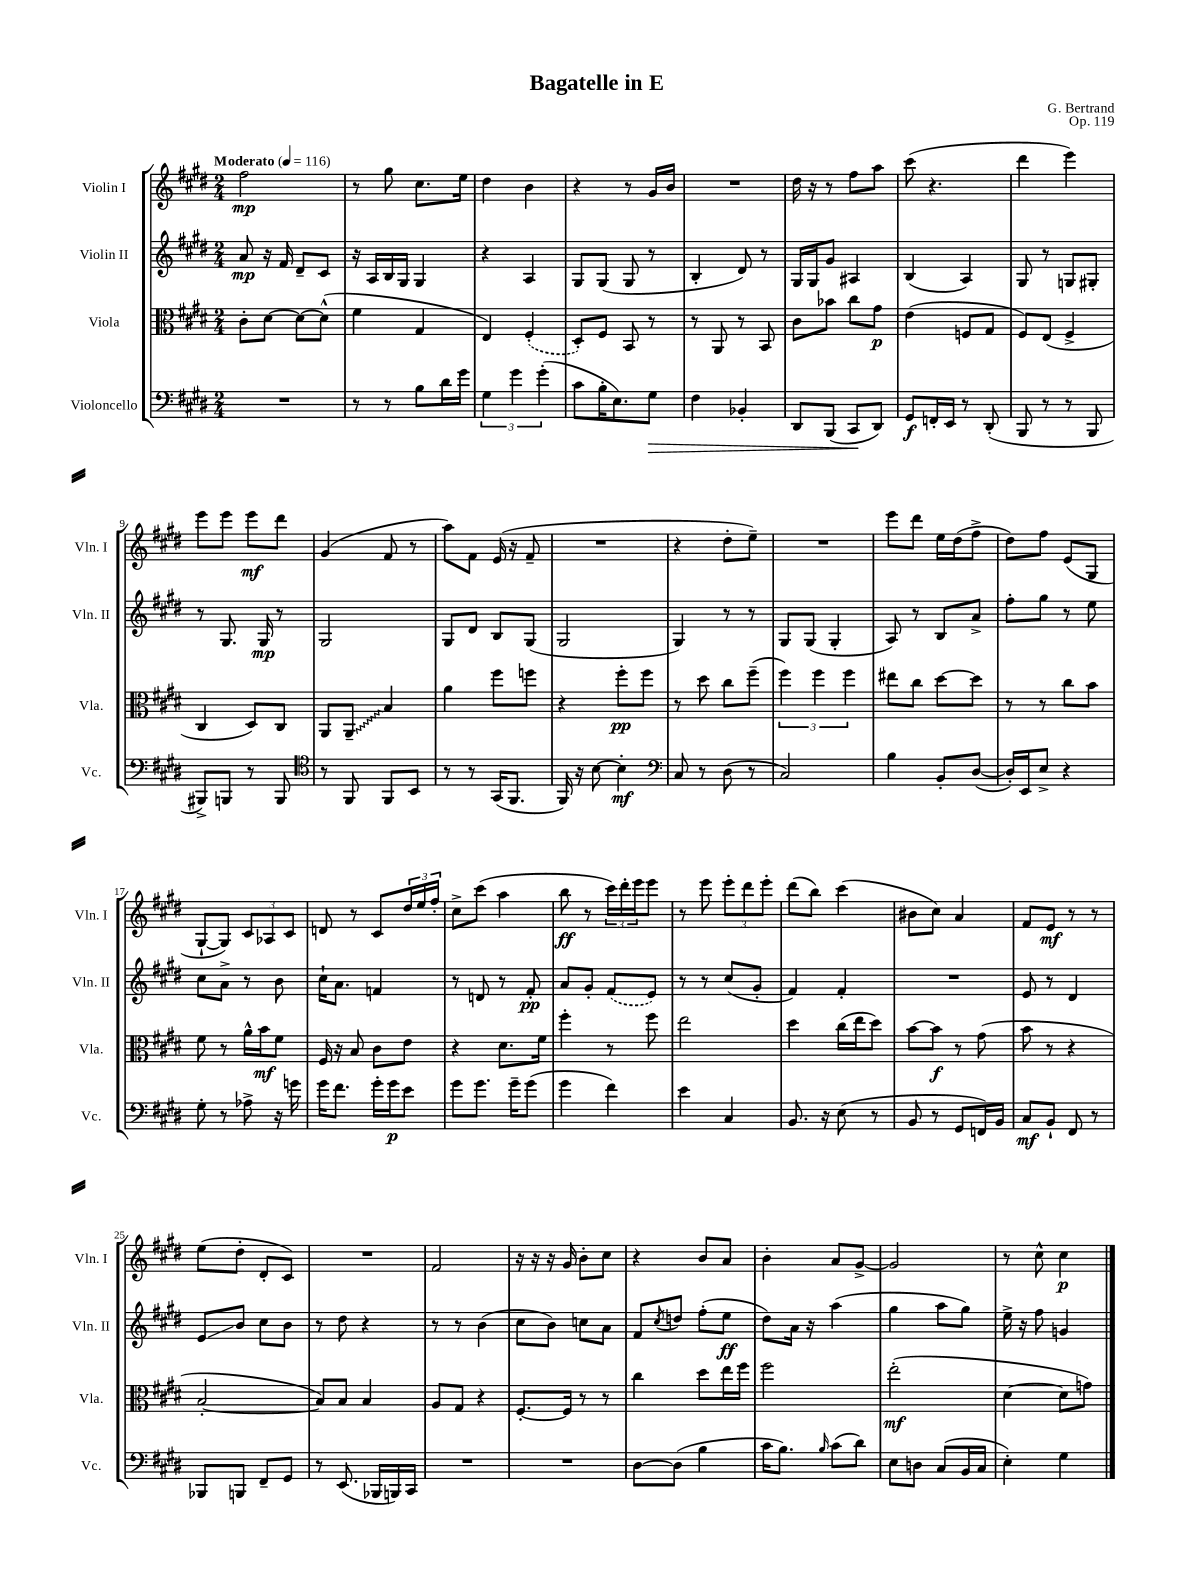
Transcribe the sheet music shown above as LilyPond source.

\header { title = "Bagatelle in E" composer = "G. Bertrand" opus = "Op. 119" }
<<
\new StaffGroup <<
\new Staff = "s0" \with { instrumentName = "Violin I" shortInstrumentName = "Vln. I" } {
    \clef treble \key e \major \numericTimeSignature \time 2/4 \tempo "Moderato" 4 = 116
    fis''2\mp |
    r8 gis''8 cis''8. e''16 |
    dis''4 b'4 |
    r4 r8 gis'16 b'16 |
    R2 |
    dis''16 r16 r8 fis''8 a''8 |
    cis'''8( r4. |
    dis'''4 e'''4) |
    e'''8 e'''8 e'''8\mf dis'''8 |
    gis'4( fis'8 r8 |
    a''8) fis'8 e'16( r16 fis'8-- |
    R2 |
    r4 dis''8-. e''8--) |
    R2 |
    e'''8 dis'''8 e''16 dis''16( fis''8-> |
    dis''8) fis''8 e'8( gis8 |
    gis8~-! gis8) \tuplet 3/2 { cis'8 aes8 cis'8 } |
    d'8 r8 cis'8 \tuplet 3/2 { dis''16 e''16 fis''16-. } |
    cis''8-> cis'''8( a''4 |
    b''8\ff r8 \tuplet 3/2 { cis'''16) dis'''16-. e'''16 } e'''8 |
    r8 e'''8 \tuplet 3/2 { e'''8-. dis'''8 e'''8-. } |
    dis'''8( b''8) cis'''4( |
    bis'8 cis''8) a'4 |
    fis'8 e'8\mf r8 r8 |
    e''8( dis''8-. dis'8-. cis'8) |
    R2 |
    fis'2 |
    r16 r16 r16 gis'16 b'8-. cis''8 |
    r4 b'8 a'8 |
    b'4-. a'8 gis'8~-> |
    gis'2 |
    r8 cis''8-^ cis''4\p \bar "|." |
}
\new Staff = "s1" \with { instrumentName = "Violin II" shortInstrumentName = "Vln. II" } {
    \clef treble \key e \major \numericTimeSignature \time 2/4
    a'8\mp r16 fis'16 dis'8-- cis'8 |
    r16 a16 b16 gis16 gis4 |
    r4 a4 |
    gis8 gis8( gis8 r8 |
    b4-. dis'8) r8 |
    gis16 gis16 gis'8 ais4 |
    b4( a4) |
    gis8 r8 g8 gis8-. |
    r8 gis8. gis16\mp r8 |
    gis2 |
    gis8 dis'8 b8 gis8( |
    gis2 |
    gis4) r8 r8 |
    gis8 gis8( gis4-. |
    a8) r8 b8 a'8-> |
    fis''8-. gis''8 r8 e''8 |
    cis''8 a'8-> r8 b'8 |
    cis''16-! a'8. f'4 |
    r8 d'8 r8 fis'8-.\pp |
    a'8 gis'8-. \once \slurDashed fis'8( e'8) |
    r8 r8 cis''8( gis'8-. |
    fis'4) fis'4-. |
    R2 |
    e'8 r8 dis'4 |
    e'8\glissando b'8 cis''8 b'8 |
    r8 dis''8 r4 |
    r8 r8 b'4( |
    cis''8 b'8) c''8 a'8 |
    fis'8 \acciaccatura { cis''8 } d''8 fis''8-.( e''8\ff |
    dis''8) a'16 r16 a''4( |
    gis''4 a''8 gis''8) |
    e''16-> r16 fis''8 g'4 \bar "|." |
}
\new Staff = "s2" \with { instrumentName = "Viola" shortInstrumentName = "Vla." } {
    \clef alto \key e \major \numericTimeSignature \time 2/4
    cis'8-. dis'8~ dis'8~ dis'8-^( |
    fis'4 gis4 |
    e4) \once \slurDashed fis4-.( |
    dis8-.) fis8 b,8 r8 |
    r8 a,8 r8 b,8 |
    cis'8 bes'8 cis''8 gis'8\p |
    e'4( f8 gis8 |
    fis8) e8( fis4-> |
    cis4 dis8) cis8 |
    a,8 \once \override Glissando.style = #'zigzag a,8--\glissando b4 |
    a'4 fis''8 f''8 |
    r4 fis''8-.\pp fis''8 |
    r8 dis''8 cis''8 fis''8--( |
    \tuplet 3/2 { fis''4) fis''4 fis''4 } |
    eis''8 cis''8 dis''8~ dis''8 |
    r8 r8 cis''8 b'8 |
    fis'8 r8 a'16-^ b'16\mf fis'8 |
    fis16 r16 b8 cis'8 e'8 |
    r4 dis'8. fis'16 |
    fis''4-. r8 fis''8 |
    e''2 |
    dis''4 cis''16( e''16 dis''8) |
    b'8~ b'8\f r8 gis'8( |
    b'8 r8 r4 |
    b2~-. |
    b8) b8 b4 |
    a8 gis8 r4 |
    fis8.~-. fis16 r8 r8 |
    cis''4 dis''8 e''16 fis''16 |
    fis''2 |
    e''2-.\mf( |
    dis'4~ dis'8 g'8) \bar "|." |
}
\new Staff = "s3" \with { instrumentName = "Violoncello" shortInstrumentName = "Vc." } {
    \clef bass \key e \major \numericTimeSignature \time 2/4
    R2 |
    r8 r8 b8 dis'16 gis'16 |
    \tuplet 3/2 { gis4 gis'4 gis'4-.( } |
    cis'8 b16-. e8.) gis8\> |
    fis4 bes,4-. |
    dis,8 b,,8( cis,8\! dis,8) |
    gis,8\f f,16-. e,16 r8 dis,8-.( |
    b,,8 r8 r8 b,,8 |
    bis,,8->) b,,8 r8 b,,8 |
    \clef tenor r8 fis,8 fis,8 b,8 |
    r8 r8 gis,16( fis,8. |
    fis,16) r16 b8~ b4-.\mf |
    \clef bass cis8 r8 dis8( r8 |
    cis2) |
    b4 b,8-. dis8~( |
    dis16-.) e,16 e8-> r4 |
    gis8-. r8 aes8-> r16 g'16 |
    gis'16 fis'8. gis'16-. gis'16\p e'8 |
    gis'8 gis'8. gis'16-- gis'8( |
    gis'4 fis'4) |
    e'4 cis4 |
    b,8. r16 e8( r8 |
    b,8 r8 gis,8 f,16) b,16 |
    cis8\mf b,8-! fis,8 r8 |
    bes,,8 b,,8 fis,8-- gis,8 |
    r8 e,8.( bes,,16 b,,16) cis,16 |
    R2 |
    R2 |
    dis8~ dis8( b4 |
    cis'16 b8.) \grace { b16 } cis'8( dis'8) |
    e8 d8 cis8( b,16 cis16 |
    e4-.) gis4 \bar "|." |
}
>>
>>
